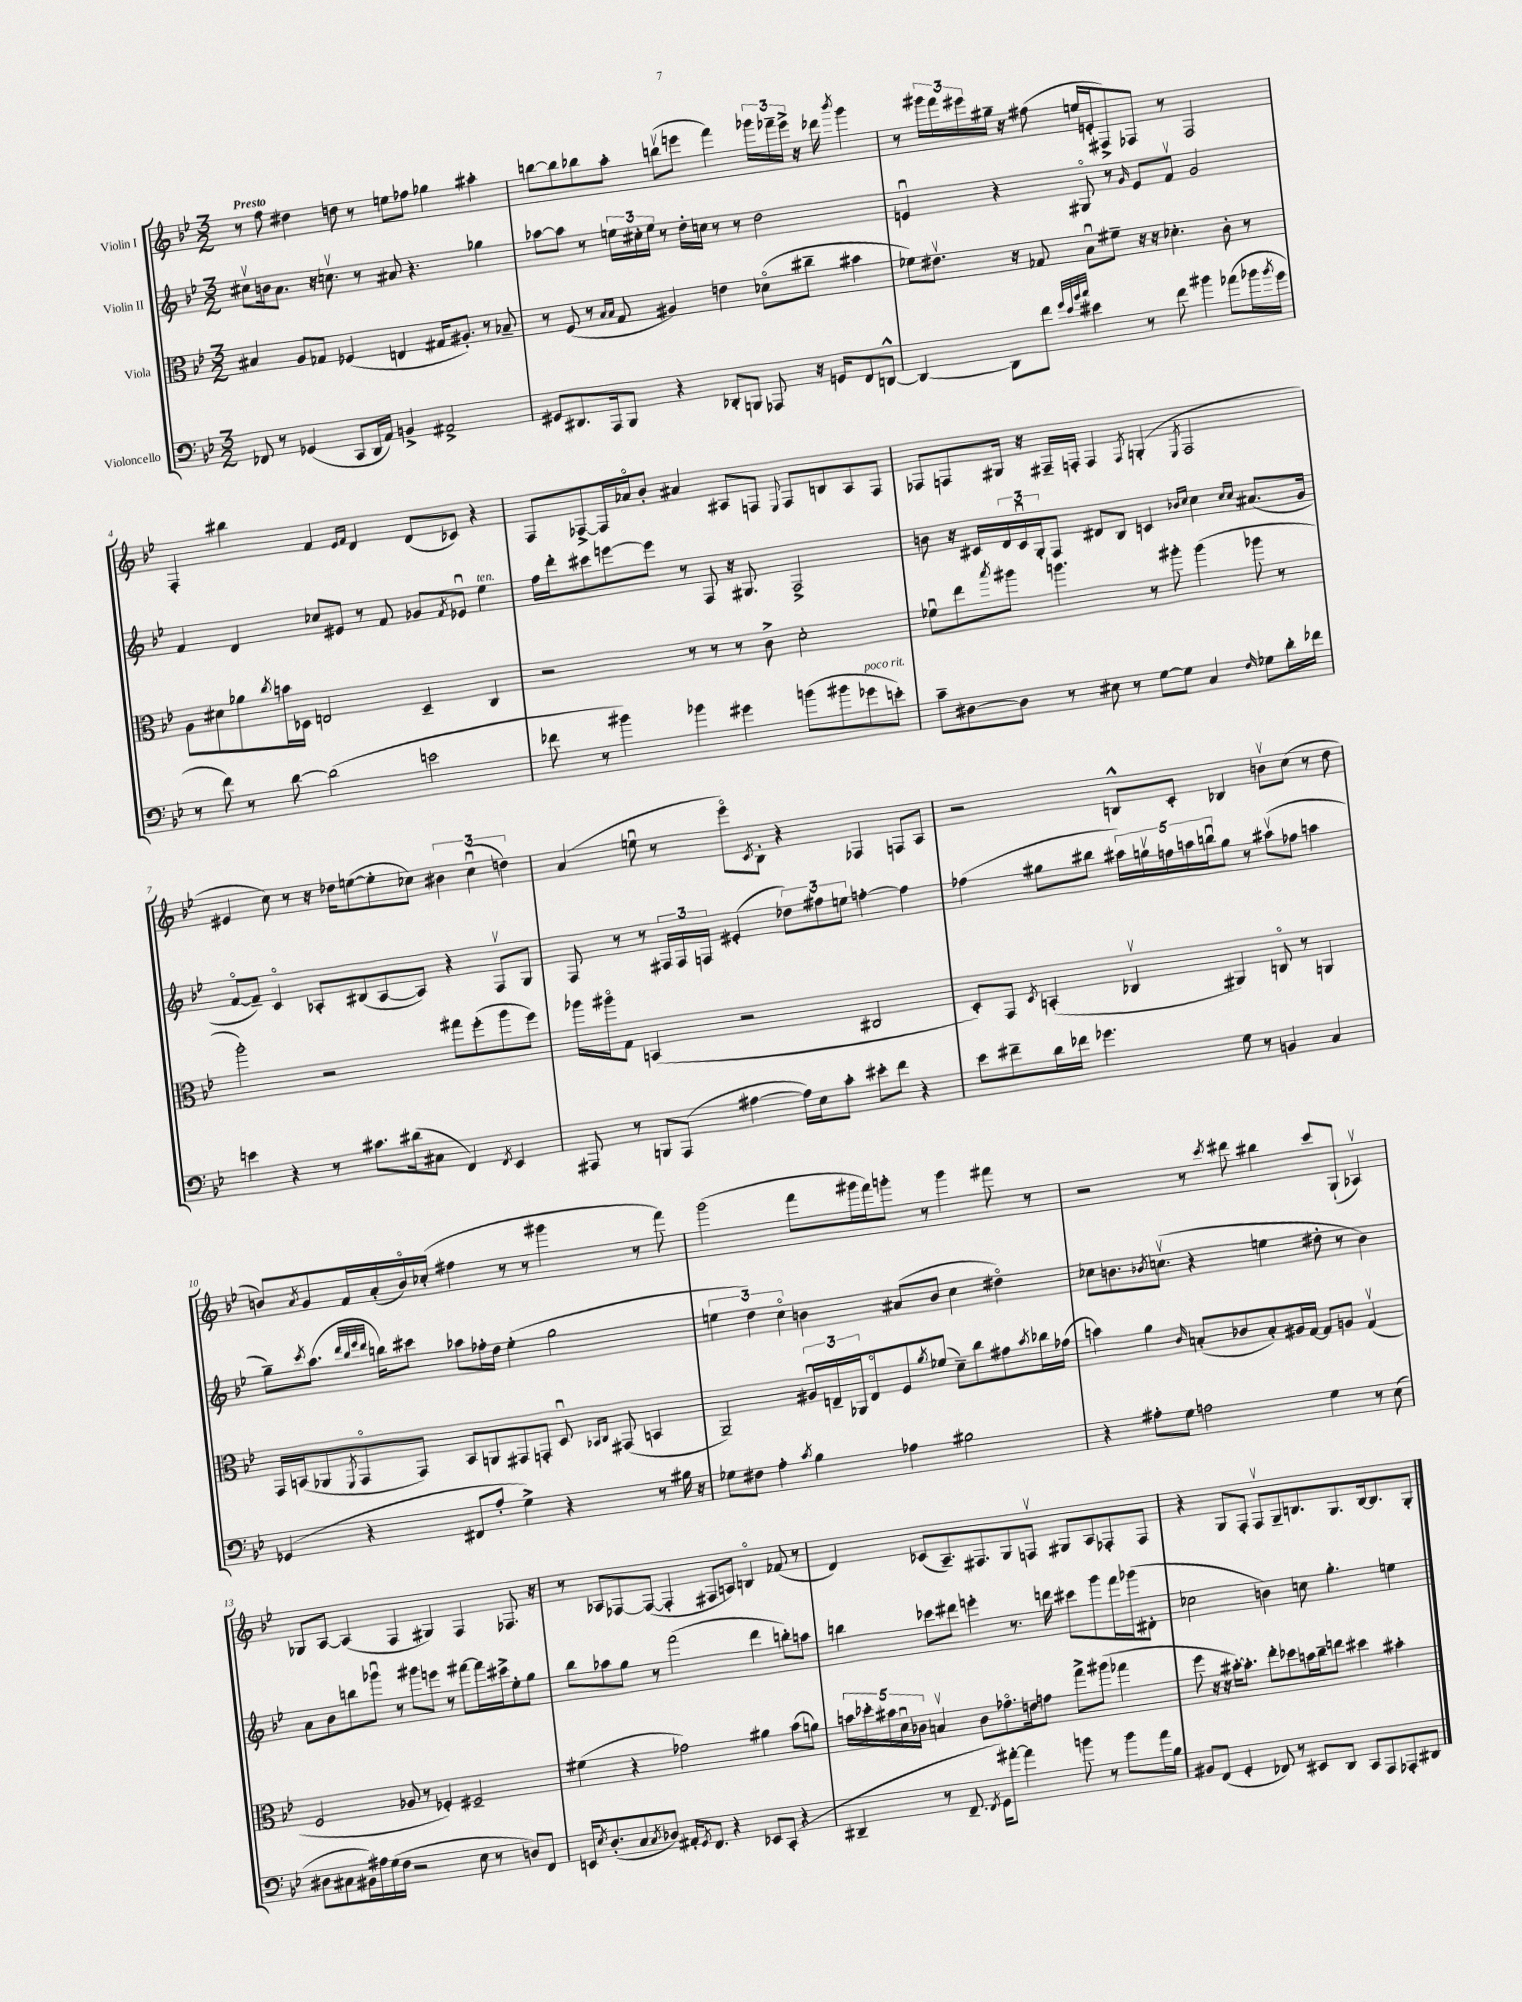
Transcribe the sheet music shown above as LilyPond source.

<<
\new StaffGroup <<
\new Staff = "s0" \with { instrumentName = "Violin I" } {
    \clef treble \key bes \major \numericTimeSignature \time 3/2 \tempo "Presto"
    r8 f''8 dis''4 d''8 r8 e''8 fes''8 ges''4 ais''4-. |
    b''8~ b''8 bes''8 a''8-. b''8\upbow( e'''8 f'''4) \tuplet 3/2 { ges'''16 fes'''16-- e'''16-> } r16 des'''16 \acciaccatura { bes'''8 } ges'''4 |
    r8 \tuplet 3/2 { gis'''16 f'''16 eis'''16 } gis''16-- r16 fis''8( e''16 e'16-. fis8->) fes8 r8 fes2 |
    f4-. bis''4 f'4 \grace { ees'16 f'16 } d'4 d'8( ces'8) r4 |
    f8 fes8~-> fes16 aes'16\flageolet bes'8-. ais'4 ais8 f8 \appoggiatura { ees8 } f8 b8 ais8 f8 |
    fes8 f8 gis16 r16 fis16-- f16-. f4 \acciaccatura { f8 } g4-.( \acciaccatura { ees8 } f2 |
    eis'4 c''8) r8 r16 des''16 e''8~( e''8-. ces''8) \tuplet 3/2 { bis'4 ces''4\downbow( d''4) } |
    a'4( e''8\downbow r8 ees'''8\flageolet) \acciaccatura { c'8 } bes8-. r4 fes4 f8 a8 |
    r2 b8-^ c'8-. bes4 b'8\upbow c''8( r8 d''8 |
    b'8) \acciaccatura { a'8 } g'8 f'16 a'16-.( b'16\flageolet) ces''16-.( fis''4 r8 r8 gis'''4 r8 f'''8) |
    g'''2( f'''8 gis'''16 f'''16) g'''8-. r8 g'''4 fis'''8 r8 |
    r2 r8 \acciaccatura { c'''8 } dis'''8 bis''4 c'''8 g8-!( aes4\upbow) |
    ges8 a8~ a4( f4 gis4) f4 fes8. r16 |
    r8 aes8 fes8~ fes8~( fes4-. fis8 a8) b4\flageolet fes'8( r8 |
    d'4) ces'8( a8.--) fis8. g8 f8\upbow gis8 a8 fes8-. fes8 |
    r4 g8 f8-. f8\upbow g8-- b8. g8. b16~ b8. g8-. \bar "|." |
}
\new Staff = "s1" \with { instrumentName = "Violin II" } {
    \clef treble \key bes \major \numericTimeSignature \time 3/2
    cis''8\upbow b'16 a'8. r16 c''8.\upbow r8 ais'8 r4. ges''4 |
    aes''8~ aes''8 r8 \tuplet 3/2 { e''16 cis''16-. e''16 } r8 d''16-. c''16 r8 r8 d''2 |
    e'4\downbow r4 gis8\flageolet r8 \grace { g'16 } e'8 f'8\upbow g'2 |
    f'4 d'4 ces''8 eis'8 r8 f'8 ges'8 \acciaccatura { f'8 } ees'8\downbow ees''4^\markup { \italic "ten." } |
    f''16 d'''16-. cis'''8 e'''8~ e'''8 r8 f8 r16 gis8. f2-> |
    b'8 r16 cis'16 \tuplet 3/2 { d'16 cis'16\downbow g16-. } f8 dis'8 bes8 c'4 \grace { bes'16 c''16 } c''4 \grace { c''16 c''16 } ais'8.( g'16 |
    f'8~\flageolet f'8--) c'4\flageolet aes8-. bis8( aes8~ aes8) r4 f8\upbow g8 |
    f8 r8 r8 \tuplet 3/2 { fis16 fis16 f16 } eis'4-.( \tuplet 3/2 { des''8) fis''8 e''8 } f''4~-. f''4 |
    fes''4( gis''8 bis''8 \tuplet 5/4 { ais''16) g''16\upbow f''16 a''16 b''16\downbow } g''8 r8 ais''8\upbow( fes''8 a''4 |
    g''8--) \acciaccatura { c'''8 } a''8.( \grace { d'''32 bes''32 ees'''32 d'''32 } b''16) cis'''8 aes''8 fes''16-. d''16 ees''4-.( g''2 |
    \tuplet 3/2 { e''4 d''4) c''4\flageolet } b'4 ais'8( b'8 c''4 dis''4\flageolet) |
    ces''8 b'8. \acciaccatura { bes'8 } c''8.\upbow( r4 e''4 dis''8-. r8 bes'4) |
    a'8 bes'8 b''8 ges'''8\downbow r8 gis'''8 e'''8 r8 fis'''8~ fis'''16 cis'''16-> ees''8-. g''8 |
    bes''8 aes''8 g''8 r8 f'''2( d'''4 b''8-.) a''8 |
    b''4 ces'''8 dis'''8 e'''4-. r8. d'''16 cis'''8 g'''8 f'''16 ges'''16( dis'8-. |
    ces''2 b'4) c''8 g''4.-. e''4 \bar "|." |
}
\new Staff = "s2" \with { instrumentName = "Viola" } {
    \clef alto \key bes \major \numericTimeSignature \time 3/2
    bis4 a8 ges8 fes4( e4 gis16 ais8.-.) r8 bes8-- |
    r8 f8( r8 \grace { bes16 bes16 } g8 ais4) e'4 des'8\flageolet( cis''8-- bis'4 |
    fes'8) eis'8.\upbow r16 ges8 bes8\downbow fis'8-- r16 r16 des'4.-. c'8-. r8 |
    a8 dis'8 aes'8 \acciaccatura { c''8 } b'16 des16 e2 des4-- c4 |
    r2 r8 r8 r8 c'8-> d'2-. |
    fes'8\downbow ees''8 \acciaccatura { bes''8 } ais''8 a''4. r8 ais''8-. ais''4( aes''8 r8 |
    a''2-.) r2 gis''8 f''8-.( a''8 f''8) |
    aes''16 ais''16\flageolet g8 b,4( r2 cis2 |
    d8-.) g,8 \acciaccatura { d8 } b,4-.( ces4\upbow ais,4) c8\flageolet r8 a,4 |
    g,16 b,16( aes,8 \acciaccatura { f,8 } g,8\flageolet g,8) b,8 a,8 gis,8 g,8-. d8\downbow \grace { bes,16 c16 } gis,8( b,4 |
    a,2--) \tuplet 3/2 { ais16\downbow e16-- aes,16 } e8\flageolet f8 \acciaccatura { a'8 } fes'8( d'8--) c''8 gis'8 \acciaccatura { bes'8 } ces''16 ges'16( |
    b'4) a'4 \grace { c'16 } b8-.( ces'8 b8-.) ais16 g16~ g8 a8 g4\upbow( |
    f2 aes8 r8 fes4-.) fis2-- |
    fis'4( r4 ges'2) ais'4 bes'8( a'8) |
    \tuplet 5/4 { b'16 des''16-. bis'16 d'16\downbow ces'16 } b4\upbow ces'8 ges'8.\flageolet e'16 g'8 g''8-> ais''8( ges''4 |
    f''8 r16 r16 bis'16~-.) bis'8.-. ees''8-. des''8 b'16 c''16-- e''8 dis''4 bis'4-. \bar "|." |
}
\new Staff = "s3" \with { instrumentName = "Violoncello" } {
    \clef bass \key bes \major \numericTimeSignature \time 3/2
    fes,8 r8 ges,4( c,8 d,16 a,16) b,4-> ais,2-> |
    gis,8 dis,8. a,,16 bes,,8 r4 des,8-. b,,8 aes,,8 r16 g,16 f,8 d,8~-^ |
    d,4~ d,8 f'8 \grace { g'32 ees'32 bes'32 c''32 } eis'4 r8 f'8 bis'4 aes'8( bes'16 \acciaccatura { bes'8 } g'16 |
    r8 f'8) r8 d'8~ d'2( e'2 |
    fes'8 r8 bis'4) bes'4 gis'4 b'8( bis'8 ges'8^\markup { \italic "poco rit." } e'8-.) |
    c'8-- dis8~ dis8 r8 eis8 r8 g8~ g8 c4 \grace { f16 } ges8 d'16-. fes'16 |
    e'4 r4 r8 cis'8. dis'16( cis8 f,4) \acciaccatura { f,8 } ees,4 |
    ais,,8 r8 b,,8 ais,,8( ais4~ ais16) ees16 c'8-. eis'8-. f'8 r4 |
    ees'8 fis'8-- d'16 fes'16 ges'4. g8 r8 b,4 c4 |
    ges,4( r4 fis,8 a8-. g4->) r4 r8 bis16 r16 |
    ges8 fis8 a4-. \acciaccatura { c'8 } bes4 aes4 bis2 |
    r4 ais8-. g8 a2 g4 r8 ees8( |
    dis8 cis8 bis,16) ais16 g16( f16 r2 ees8 r8 d8) f,8 |
    e,16 \acciaccatura { ees8 } d8.-.( c8 \acciaccatura { c8 } des8) ais,16-. \acciaccatura { g,8 } f,8. r4 ees,8 c,8-.( r4 |
    dis,4-- r8 f,8.-- \acciaccatura { f,8 } g,16) ais'8~-. ais'4 b'8 r8 b'8 ais'16 bes16 |
    bis,8 f,8( g,4-. fes,8) r8 eis,8 d,8 c,8 a,,8 aes,,8-. dis,8 \bar "|." |
}
>>
>>
